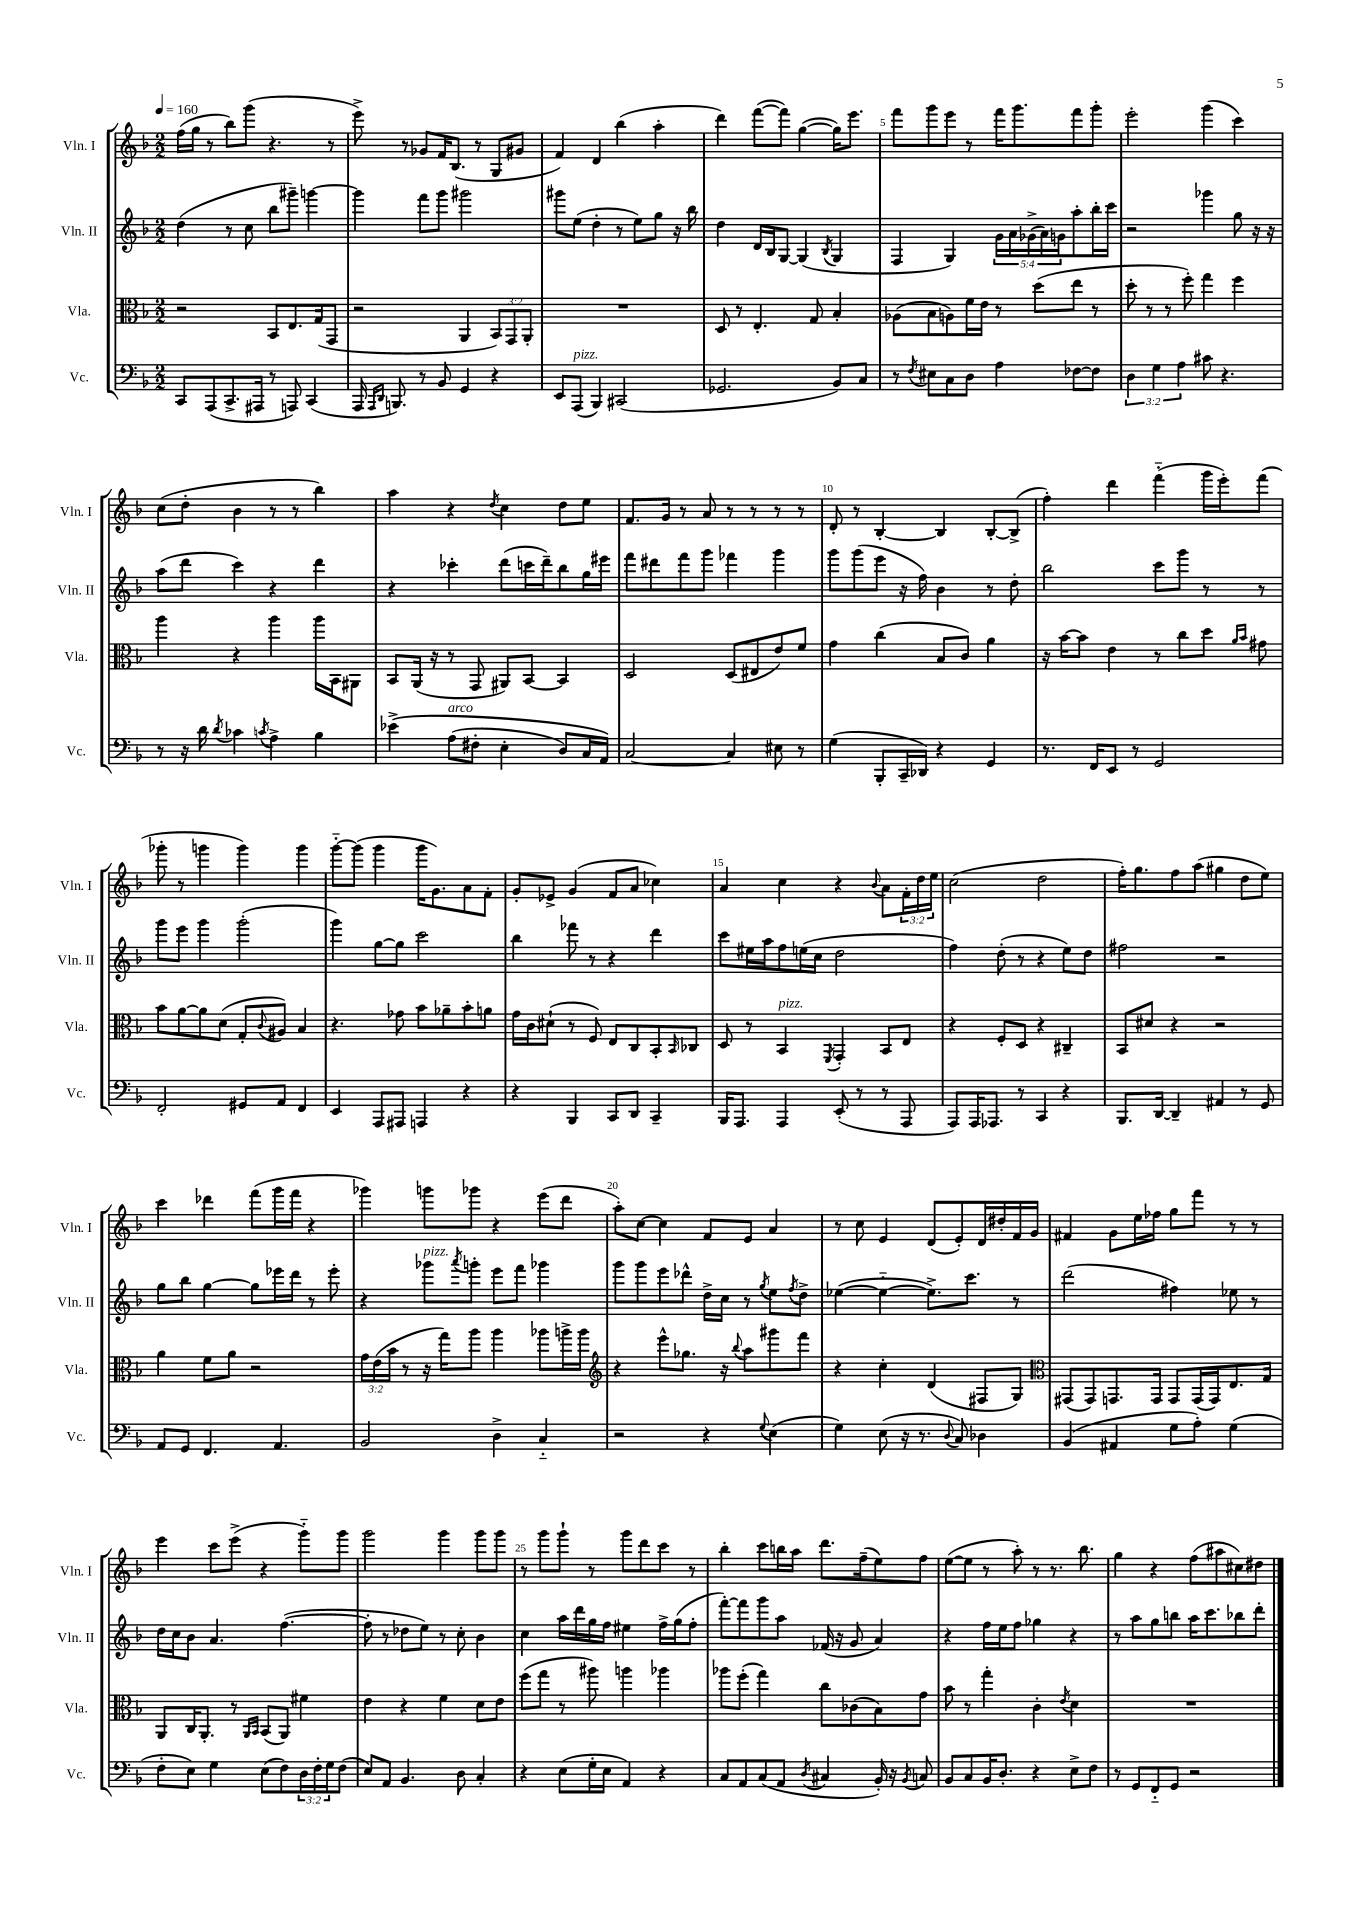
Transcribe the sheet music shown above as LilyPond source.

<<
\new StaffGroup <<
\new Staff = "s0" \with { instrumentName = "Vln. I" shortInstrumentName = "Vln. I" } {
    \clef treble \key f \major \numericTimeSignature \time 2/2 \override Staff.TupletNumber.text = #tuplet-number::calc-fraction-text \tempo 4 = 160
    f''16( g''16 r8 bes''8) g'''8( r4. r8 |
    e'''8->) r8 ges'8 f'16 bes8.( r8 g8 gis'8 |
    f'4) d'4 bes''4( a''4-. |
    d'''4) f'''8~( f'''8) g''4~( g''16) e'''8. |
    f'''8 g'''8 e'''8 r8 f'''16 g'''8. f'''8 g'''8-. |
    e'''2-. g'''4( c'''4) |
    c''8( d''8-. bes'4 r8 r8 bes''4) |
    a''4 r4 \acciaccatura { d''8 } c''4 d''8 e''8 |
    f'8. g'16 r8 a'8 r8 r8 r8 r8 |
    d'8-. r8 bes4~-. bes4 bes8~-. bes8->( |
    f''4-.) d'''4 f'''4-_( g'''16 e'''16-.) f'''8( |
    ges'''8-. r8 g'''4 g'''4) g'''4 |
    g'''8~-_ g'''8( g'''4 g'''16 g'8.) a'8 f'8-. |
    g'8-. ees'8-> g'4( f'8 a'8 ces''4) |
    a'4 c''4 r4 \appoggiatura { bes'8 } a'8 \tuplet 3/2 { f'16-. d''16 e''16 } |
    c''2( d''2 |
    f''16-.) g''8. f''8 a''8( gis''4 d''8 e''8) |
    c'''4 des'''4 f'''8( g'''16 f'''16 r4 |
    ges'''4) g'''8 ges'''8 r4 e'''8( d'''8 |
    a''8-.) c''8~ c''4 f'8 e'8 a'4 |
    r8 c''8 e'4 d'8( e'8-.) d'16 dis''16-. f'16 g'16 |
    fis'4 g'8 e''16 fes''16 g''8 f'''8 r8 r8 |
    e'''4 c'''8 e'''8->( r4 g'''8-_) g'''8 |
    g'''2 g'''4 g'''8 g'''8 |
    r8 g'''8 g'''8-! r8 g'''8 d'''8 c'''8 r8 |
    bes''4-. c'''8 b''16 a''16 d'''8. f''16--( e''8) f''8 |
    e''8~( e''8 r8 a''8-.) r8 r8. bes''8. |
    g''4 r4 f''8( ais''8 cis''8) dis''8 \bar "|." |
}
\new Staff = "s1" \with { instrumentName = "Vln. II" shortInstrumentName = "Vln. II" } {
    \clef treble \key f \major \numericTimeSignature \time 2/2 \override Staff.TupletNumber.text = #tuplet-number::calc-fraction-text
    d''4( r8 c''8 bes''8 gis'''8--) g'''4~ |
    g'''4 f'''8 g'''8 gis'''2 |
    gis'''8 e''8( d''4-. r8 e''8) g''8 r16 bes''16 |
    d''4 d'16 bes16 g8~ g4( \acciaccatura { bes8 } g4 |
    f4 g4) \tuplet 5/4 { g'16 a'16 ges'16->( a'16) g'16 } a''8-. bes''16-. c'''16 |
    r2 ges'''4 g''8 r16 r16 |
    a''8( d'''8 c'''4) r4 d'''4 |
    r4 ces'''4-. d'''8( c'''16 d'''16--) bes''8 g''16 eis'''16 |
    f'''8 dis'''8 f'''8 g'''8 fes'''4 g'''4 |
    g'''8 g'''8( e'''8 r16 f''16) bes'4 r8 d''8-. |
    bes''2 c'''8 g'''8 r8 r8 |
    g'''8 e'''8 g'''4 g'''2-.( |
    g'''4) g''8~ g''8 c'''2 |
    bes''4 fes'''8 r8 r4 d'''4 |
    c'''8 eis''16 a''16 f''8 e''16( c''16 d''2 |
    f''4) d''8-.( r8 r4 e''8) d''8 |
    fis''2 r2 |
    g''8 bes''8 g''4~ g''8 ees'''16 d'''16 r8 ees'''8-. |
    r4 ges'''8^\markup { \italic "pizz." } \acciaccatura { a'''8 } g'''8-. e'''8 f'''8 ges'''4 |
    g'''8 g'''8 e'''8 des'''8-^ d''16-> c''16 r8 \acciaccatura { g''8 } e''8 \acciaccatura { f''8 } d''8-> |
    ees''4~( ees''4~-_ ees''8.->) c'''8. r8 |
    d'''2( fis''4) ees''8 r8 |
    d''16 c''16 bes'8 a'4. f''4.~( |
    f''8-. r8 des''8 e''8) r8 c''8-. bes'4 |
    c''4 a''16 d'''16 g''16 f''16 eis''4 f''16-> g''16( f''8-. |
    f'''8~-.) f'''8 g'''8 a''8 fes'16( r16 g'8 a'4) |
    r4 f''16 e''16 f''8 ges''4 r4 |
    r8 a''8 g''8 b''8 a''16 c'''8. bes''8 d'''8-. \bar "|." |
}
\new Staff = "s2" \with { instrumentName = "Vla." shortInstrumentName = "Vla." } {
    \clef alto \key f \major \numericTimeSignature \time 2/2 \override Staff.TupletNumber.text = #tuplet-number::calc-fraction-text
    r2 bes,8 e8. g16( g,8 |
    r2 a,4 \tuplet 3/2 { bes,8) g,8 a,8-. } |
    R1 |
    d8 r8 e4.-. g8 bes4-. |
    aes8( bes8 a8) f'16 e'16 r8 d''8( e''8 r8 |
    d''8-. r8 r8 f''8-.) g''4 f''4 |
    a''4 r4 a''4 a''16 bes,16 ais,8 |
    bes,8 a,16( r16 r8 g,8 ais,8) bes,8~ bes,4 |
    d2 d8( eis8 e'8) f'8 |
    g'4 c''4( bes8 c'8) a'4 |
    r16 bes'16~ bes'8 e'4 r8 c''8 d''8 \grace { a'16 bes'16 } gis'8 |
    bes'8 a'8~ a'8 d'8( g8-. \appoggiatura { c'8 } ais8) bes4 |
    r4. ges'8 bes'8 aes'8-- bes'8-. a'8 |
    g'16 c'16 dis'8-!( r8 f8) e8 c8 bes,8-. \grace { bes,16 } ces8 |
    d8 r8 bes,4^\markup { \italic "pizz." } \acciaccatura { f,8 } g,4-. bes,8 e8 |
    r4 f8-. d8 r4 cis4-- |
    bes,8 dis'8 r4 r2 |
    a'4 f'8 a'8 r2 |
    \tuplet 3/2 { g'16 e'16( bes'16 } r8 r16 g''16) a''8 a''4 aes''8 a''16-> a''16 |
    \clef treble r4 e'''8-^ ges''8. r16 \appoggiatura { bes''8 } a''8 gis'''8 f'''8 |
    r4 c''4-. d'4( fis8 g8) |
    \clef alto gis,8( gis,8) g,8. g,16 g,8 g,16( g,16) e8. g16 |
    a,8 c16 a,8.-. r8 \grace { a,16 bes,16 } bes,8( a,8) fis'4 |
    e'4 r4 f'4 d'8 e'8 |
    f''8( g''8 r8 ais''8) a''4 aes''4 |
    aes''8 f''8-.( g''4) c''8 ces'8( bes8) g'8 |
    bes'8 r8 g''4-. c'4-. \acciaccatura { e'8 } d'4 |
    R1 \bar "|." |
}
\new Staff = "s3" \with { instrumentName = "Vc." shortInstrumentName = "Vc." } {
    \clef bass \key f \major \numericTimeSignature \time 2/2 \override Staff.TupletNumber.text = #tuplet-number::calc-fraction-text
    c,8 a,,8( c,8.-> ais,,16 r8 a,,8) c,4( |
    a,,16 \grace { a,,16 d,16 } b,,8.) r8 bes,8 g,4 r4 |
    e,8 a,,8^\markup { \italic "pizz." }( bes,,4) cis,2( |
    ges,2. bes,8) c8 |
    r8 \acciaccatura { f8 } eis8 c8 d8 a4 fes8~ fes8 |
    \tuplet 3/2 { d4 g4 a4 } cis'8 r4. |
    r8 r16 d'16 \acciaccatura { d'8 } ces'4 \acciaccatura { c'8 } a4-> bes4 |
    ees'4->\( a8^\markup { \italic "arco" }( fis8-. e4-. d8) c16 a,16\) |
    c2~ c4 eis8 r8 |
    g4( bes,,8-. c,16-- des,16) r4 g,4 |
    r8. f,16 e,8 r8 g,2 |
    f,2-. gis,8 a,8 f,4 |
    e,4 a,,8 ais,,8 a,,4 r4 |
    r4 bes,,4 c,8 d,8 c,4-- |
    bes,,16 a,,8. a,,4 e,8-.( r8 r8 a,,8 |
    a,,8) a,,16 aes,,8. r8 c,4 r4 |
    bes,,8. d,16~ d,4-- ais,4 r8 g,8 |
    a,8 g,8 f,4. a,4. |
    bes,2 d4-> c4-_ |
    r2 r4 \appoggiatura { g8 } e4( |
    g4) e8( r16 r8. \appoggiatura { d8 } c8) des4 |
    bes,4( ais,4 g8 a8-.) g4( |
    f8-. e8) g4 e8( f8) \tuplet 3/2 { d16 f16-. g16 } f8( |
    e8) a,8 bes,4. d8 c4-. |
    r4 e8( g16-. e16 a,4) r4 |
    c8 a,8 c8( a,8 \acciaccatura { d8 } cis4 bes,16-.) r16 \acciaccatura { bes,8 } c8 |
    bes,8 c8 bes,16 d8.-. r4 e8-> f8 |
    r8 g,8 f,8-_ g,8 r2 \bar "|." |
}
>>
>>
\layout { \context { \Score \override BarNumber.break-visibility = ##(#f #t #t) barNumberVisibility = #(every-nth-bar-number-visible 5) } }
